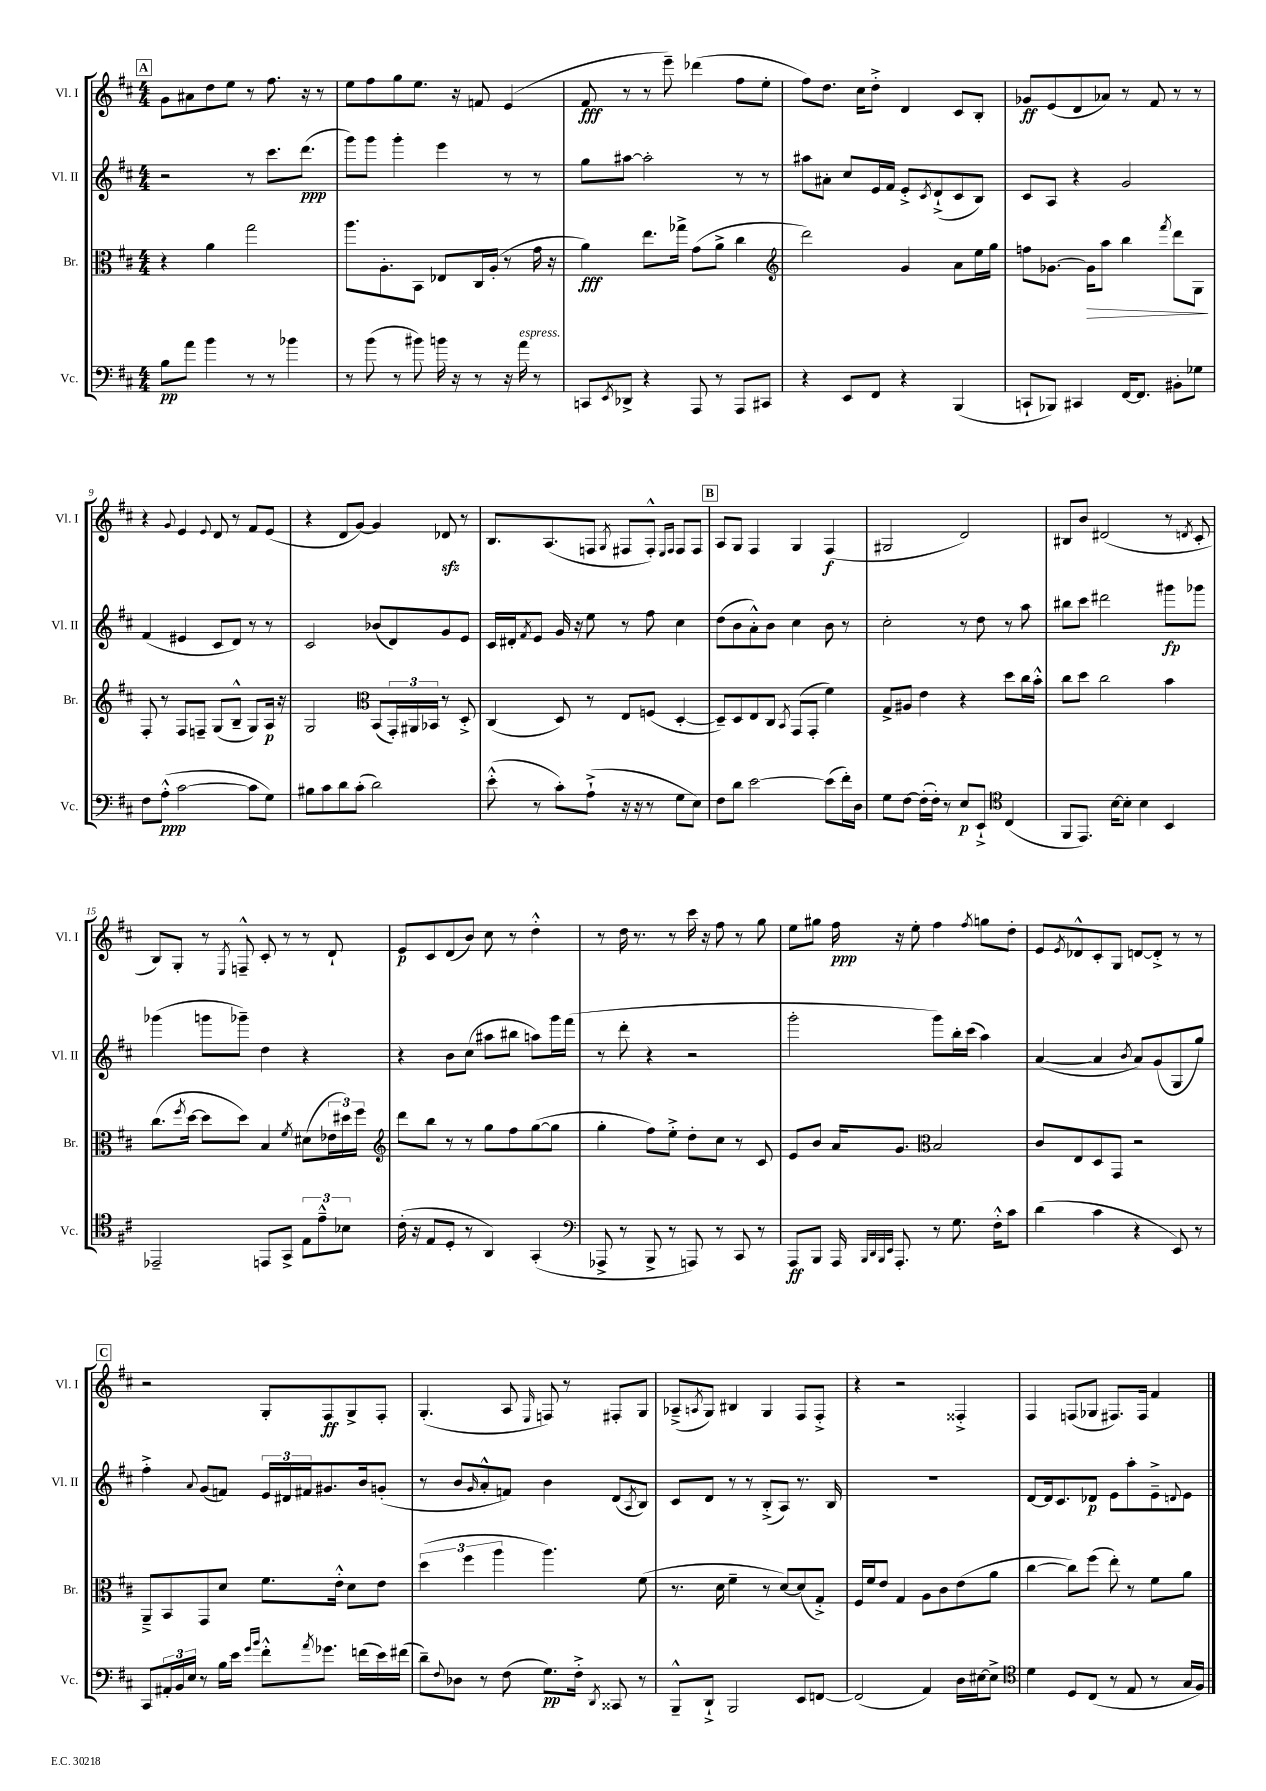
<<
\new StaffGroup <<
\new Staff = "s0" \with { instrumentName = "Vl. I" shortInstrumentName = "Vl. I" } {
    \clef treble \key d \major \numericTimeSignature \time 4/4
    \mark \markup { \box "A" } g'8 ais'8 d''8 e''8 r8 fis''8. r16 r8 |
    e''8 fis''8 g''8 e''8. r16 f'8 e'4( |
    fis'8\fff r8 r8 e'''8--) des'''4( fis''8 e''8-. |
    fis''8) d''8. cis''16 d''8-.-> d'4 cis'8 b8-. |
    ges'8\ff e'8( d'8 aes'8) r8 fis'8 r8 r8 |
    r4 \appoggiatura { g'8 } e'4 \appoggiatura { e'8 } d'8 r8 fis'8 e'8( |
    r4 d'8 g'8~) g'4 des'8\sfz r8 |
    b8. a8.( f8 \acciaccatura { g8 } fis8 fis8-.-^) \grace { e16 fis16 } fis8 fis8 |
    \mark \markup { \box "B" } a8 g8 fis4 g4 fis4\f( |
    gis2 d'2) |
    bis8 b'8 dis'2( r8 \acciaccatura { d'8 } cis'8-. |
    b8) g8-. r8 \acciaccatura { e8 } f8---^ cis'8-. r8 r8 d'8-! |
    e'8\p cis'8 d'8( b'8) cis''8 r8 d''4-.-^ |
    r8 d''16 r8. r8 cis'''16 r16 fis''8 r8 g''8 |
    e''8 gis''8 fis''16\ppp r16 e''8-. fis''4 \acciaccatura { fis''8 } g''8 d''8-. |
    e'8 \acciaccatura { e'8 } des'8-^ cis'8-. g8 d'8~ d'8-.-> r8 r8 |
    \mark \markup { \box "C" } r2 g8-. fis8\ff g8-> fis8-. |
    g4.-.( a8 \grace { e16 } f8) r8 fis8-. g8 |
    aes8--->( \acciaccatura { a8 } g8) bis4 g4 fis8 fis8-.-> |
    r4 r2 fisis4-.-> |
    fis4 f8( ges8 fis8.) fis16 fis'4 \bar "|." |
}
\new Staff = "s1" \with { instrumentName = "Vl. II" shortInstrumentName = "Vl. II" } {
    \clef treble \key d \major \numericTimeSignature \time 4/4
    \mark \markup { \box "A" } r2 r8 cis'''8. d'''8.\ppp( |
    g'''8) g'''8 g'''4-. e'''4 r8 r8 |
    g''8 ais''8~ ais''2-. r8 r8 |
    ais''8 ais'8-. cis''8 e'16 fis'16 e'8-.-> \acciaccatura { cis'8 } d'8-!->( cis'8 b8) |
    cis'8 a8 r4 g'2 |
    fis'4( eis'4 cis'8 d'8) r8 r8 |
    cis'2 bes'8( d'8) g'8 e'8 |
    cis'16 dis'16-. \acciaccatura { fis'8 } e'8 g'16 r16 e''8 r8 fis''8 cis''4 |
    \mark \markup { \box "B" } d''8( b'8 a'8-.-^) b'8 cis''4 b'8 r8 |
    cis''2-. r8 d''8 r8 a''8 |
    bis''8 cis'''8 dis'''2 gis'''8\fp ges'''8 |
    ges'''4( g'''8 ges'''8--) d''4 r4 |
    r4 b'8 cis''8( ais''8 bis''8 a''8) g'''16 fis'''16( |
    r8 d'''8-. r4 r2 |
    g'''2-. g'''8) b''16-. cis'''16( a''4) |
    a'4~( a'4 \acciaccatura { b'8 } a'8) g'8( g8 g''8) |
    \mark \markup { \box "C" } fis''4-.-> \appoggiatura { a'8 } g'8( f'8) \tuplet 3/2 { e'16 dis'16 fis'16 } gis'8. b'16 g'8-.( |
    r8 b'8 \grace { g'16 } a'8-.-^ f'8) b'4 d'8( \acciaccatura { a8 } b8) |
    cis'8 d'8 r8 r8 b8-.->( a8) r8. b16 |
    R1 |
    d'8~ d'16 cis'8. des'8\p e'8 a''8-. e'8---> \appoggiatura { d'8 } e'8 \bar "|." |
}
\new Staff = "s2" \with { instrumentName = "Br." shortInstrumentName = "Br." } {
    \clef alto \key d \major \numericTimeSignature \time 4/4
    \mark \markup { \box "A" } r4 a'4 g''2 |
    a''8. a8.-. b,8 ees8 cis16 a16-.( r8 g'16 r16 |
    a'4\fff) e''8. ges''16-> g'8( a'8-> cis''4 |
    \clef treble d'''2) g'4 a'8 e''16 g''16 |
    f''8 ges'8.~ ges'16\> a''8 b''4 \acciaccatura { fis'''8 } d'''8 g8\! |
    fis8-. r8 fis8 f8-- g8( b8---^ g8) a16\p r16 |
    g2 \clef alto b,8( \tuplet 3/2 { g,16-.) ais,16 bes,16 } r8 d8-.-> |
    cis4( d8) r8 e8 f8( d4~-. |
    \mark \markup { \box "B" } d8--) d8 e8 cis8 \acciaccatura { b,8 } g,8( g,8-. fis'4) |
    g8-> ais8 e'4 r4 d''8 cis''16 b'16-.-^ |
    cis''8 d''8 cis''2 b'4 |
    cis''8.( \acciaccatura { fis''8 } d''16~ d''8 d''8) b4 \acciaccatura { fis'8 } dis'8( \tuplet 3/2 { ees'16 dis''16) fis''16 } |
    \clef treble d'''8 b''8 r8 r8 g''8 fis''8 g''8~( g''8 |
    g''4-. fis''8) e''8-.-> d''8-. cis''8 r8 cis'8 |
    e'8 b'8 a'16 g'8. \clef alto b2 |
    cis'8 e8 d8 g,8 r2 |
    \mark \markup { \box "C" } a,8---> b,8 g,8 d'8 fis'8. e'16-.-^ d'8 e'8 |
    \tuplet 3/2 { d''4( fis''4 a''4 } a''4.) fis'8( |
    r8. d'16 fis'4-- r8 d'8~) d'8( g8-.->) |
    fis16 fis'16 e'8 g4 a8 cis'8 e'8( a'8 |
    cis''4~ cis''8) fis''8( e''8-.) r8 fis'8 a'8 \bar "|." |
}
\new Staff = "s3" \with { instrumentName = "Vc." shortInstrumentName = "Vc." } {
    \clef bass \key d \major \numericTimeSignature \time 4/4
    \mark \markup { \box "A" } b8\pp a'8 b'4 r8 r8 bes'4 |
    r8 b'8( r8 bis'8) b'16 r16 r8 r16 a'16^\markup { \italic "espress." } r8 |
    c,8 \acciaccatura { e,8 } des,8-> r4 a,,8 r8 a,,8 cis,8 |
    r4 e,8 fis,8 r4 b,,4( |
    c,8-! bes,,8) cis,4 fis,16~ fis,8. bis,8-. ges8 |
    fis8 a8-.-^\ppp( cis'2~ cis'8 g8) |
    bis8 cis'8 d'8 cis'8-.( d'2) |
    e'8-.-^( r8 cis'8-.) a8-!->( r16 r16 r8 g8 e8) |
    \mark \markup { \box "B" } fis8 d'8 e'2~ e'8( fis'16-.) d16 |
    g8 fis8~ fis16-.( fis16-.) r8 e8\p e,8-!-> \clef tenor cis4( |
    fis,8 e,8.) b16~ b8-. b4 b,4 |
    ees,2-- e,8 g,8-> \tuplet 3/2 { e8 e'8---^ bes8 } |
    cis'16-.( r16 e8 d8-. r8 a,4) g,4-.( |
    \clef bass aes,,8-> r8 b,,8-> r8 a,,8) r8 cis,8 r8 |
    a,,8\ff b,,8 a,,16 \grace { b,,32 d,32 b,,32 e,32 } a,,8.-. r8 g8. fis16-.-^ cis'8 |
    d'4( cis'4 r4 e,8) r8 |
    \mark \markup { \box "C" } cis,8 \tuplet 3/2 { ais,16-. b,16 e16 } r8 b16 e'16 \grace { g'16 b'16 } fis'8-.-^ \acciaccatura { a'8 } ges'8. f'16( e'16) fis'16( |
    d'8--) \appoggiatura { fis8 } des8 r8 fis8( g8.\pp) fis16-.-> \acciaccatura { d,8 } cisis,8 r8 |
    b,,8---^ d,8-!-> b,,2 e,8 f,8~ |
    f,2( a,4) d16 eis16~ eis8-> |
    \clef tenor d'4 d8 cis8( r8 e8 r8 g16 fis16) \bar "|." |
}
>>
>>
\layout { \context { \Score currentBarNumber = #4 } }
